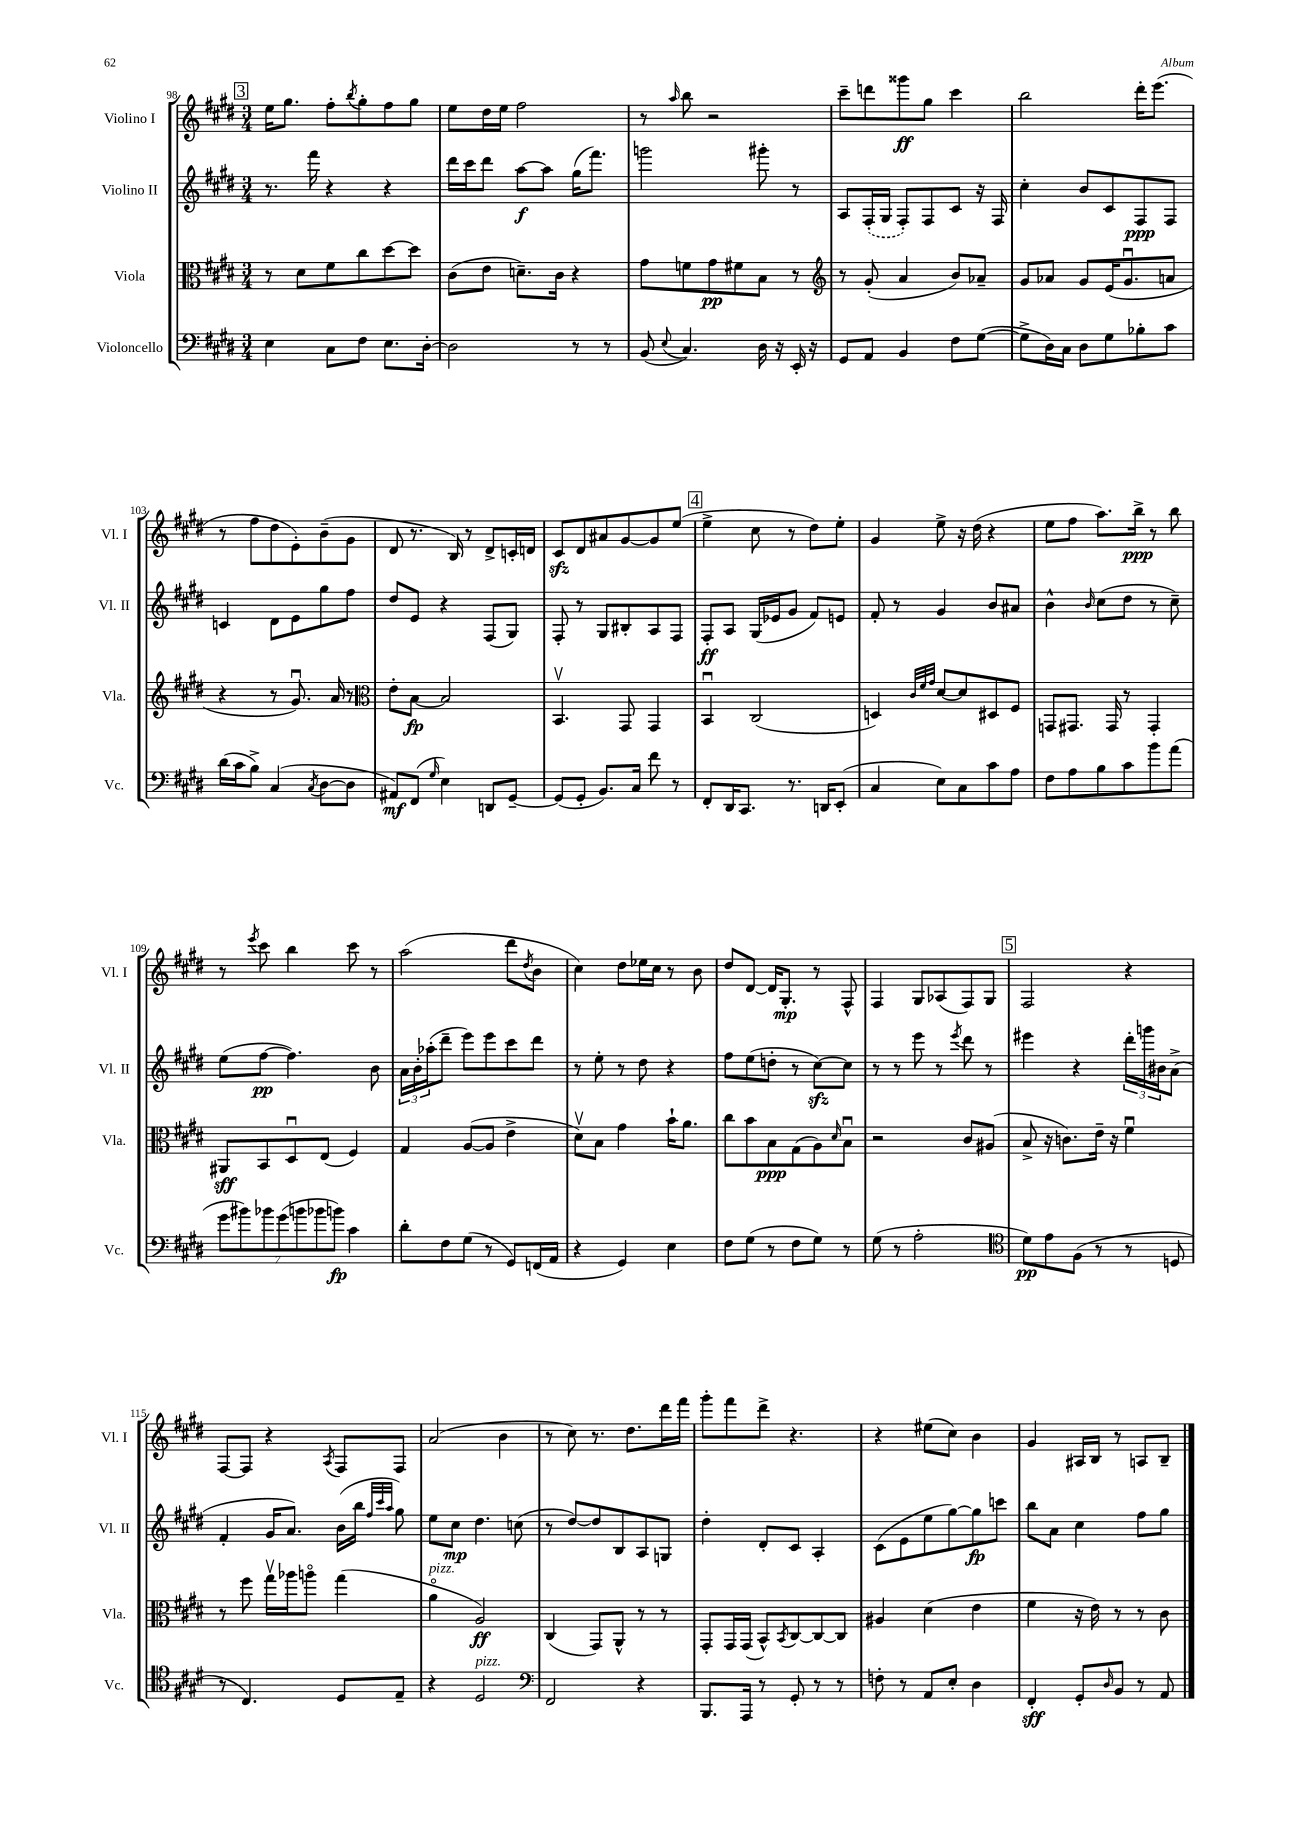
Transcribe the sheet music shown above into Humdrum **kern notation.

**kern	**dynam	**kern	**dynam	**kern	**dynam	**kern	**dynam
*part4	*part4	*part3	*part3	*part2	*part2	*part1	*part1
*staff4	*staff4	*staff3	*staff3	*staff2	*staff2	*staff1	*staff1
*I"Violoncello	*	*I"Viola	*	*I"Violino II	*	*I"Violino I	*
*I'Vc.	*	*I'Vla.	*	*I'Vl. II	*	*I'Vl. I	*
*clefF4	*	*clefC3	*	*clefG2	*	*clefG2	*
*k[f#c#g#d#]	*	*k[f#c#g#d#]	*	*k[f#c#g#d#]	*	*k[f#c#g#d#]	*
*M3/4	*	*M3/4	*	*M3/4	*	*M3/4	*
!!LO:REH:place=s1:t=3
=98	=98	=98	=98	=98	=98	=98	=98
4E\	.	8r	.	8.r	.	16ee\KL	.
.	.	.	.	.	.	8.gg#\J	.
.	.	8d#\L	.	.	.	.	.
.	.	.	.	16fff#\	.	.	.
8C#\L	.	8f#\	.	4r	.	8ff#'\L	.
.	.	.	.	.	.	8qbb/	.
8F#\J	.	8cc#\	.	.	.	8gg#'\	.
8.E\L	.	[8dd#\	.	4r	.	8ff#\	.
.	.	8dd#\J]	.	.	.	8gg#\J	.
[16D#'\Jk	.	.	.	.	.	.	.
=99	=99	=99	=99	=99	=99	=99	=99
2D#\]	.	(8c#\L	.	16ddd#\LL	.	8ee\L	.
.	.	.	.	16ccc#\J	.	.	.
.	.	8e\J	.	8ddd#\J	.	16dd#\L	.
.	.	.	.	.	.	16ee\JJ	.
.	.	8.dn~\L)	.	[8aa\L	f	2ff#\	.
.	.	.	.	8aa\J]	.	.	.
.	.	16c#\Jk	.	.	.	.	.
8r	.	4r	.	(16gg#\KL	.	.	.
.	.	.	.	8.fff#\J)	.	.	.
8r	.	.	.	.	.	.	.
=100	=100	=100	=100	=100	=100	=100	=100
(8BB/	.	8g#\L	.	2gggn\	.	8r	.
8qqE/	.	.	.	.	.	16qqaa/	.
4.C#/)	.	8fn\	.	.	.	8bb\	.
.	.	8g#\	pp	.	.	2r	.
.	.	8f#X\	.	.	.	.	.
16D#\	.	8B\J	.	8ggg#X'\	.	.	.
16r	.	.	.	.	.	.	.
16EE'/	.	8r	.	8r	.	.	.
16r	.	.	.	.	.	.	.
=101	=101	=101	=101	=101	=101	=101	=101
*	*	*clefG2	*	*	*	*	*
8GG#/L	.	8r	.	8A/L	.	8ccc#~\L	.
8AA/J	.	(8g#'/	.	(16F#'/L	.	8dddn\	.
.	.	.	.	16G#/JJ	.	.	.
4BB/	.	4a/	.	8F#'/L)	.	8ggg##X\	ff
.	.	.	.	8F#/	.	8gg#\J	.
8F#\L	.	8b/L)	.	8c#/J	.	4ccc#\	.
([8G#\J	.	8a-X~/J	.	16r	.	.	.
.	.	.	.	16F#/	.	.	.
=102	=102	=102	=102	=102	=102	=102	=102
8G#^\L]	.	8g#/L	.	4cc#'\	.	2bb\	.
16D#\L)	.	8a-X/J	.	.	.	.	.
16C#\JJ	.	.	.	.	.	.	.
8D#\L	.	8g#/L	.	8b/L	.	.	.
8G#\	.	(16e/K	.	8c#/	.	.	.
.	.	8.g#u/	.	.	.	.	.
8B-X'\	.	.	.	8F#/	ppp	16ddd#'\KL	.
.	.	.	.	.	.	(8.eee\J	.
8c#\J	.	8an/J	.	8F#/J	.	.	.
!!LO:LB:g=z
=103	=103	=103	=103	=103	=103	=103	=103
(16d#\LL	.	4r	.	4cn/	.	8r	.
16c#\J	.	.	.	.	.	.	.
8B^\J)	.	.	.	.	.	8ff#\L	.
(4C#/	.	8r	.	8d#\L	.	8dd#\	.
.	.	8.g#u/)	.	8e\	.	8e'\)	.
8qC#/	.	.	.	.	.	.	.
[8D#\L	.	.	.	8gg#\	.	(8b~\	.
.	.	16a/	.	.	.	.	.
8D#\J]	.	8r	.	8ff#\J	.	8g#\J	.
=104	=104	=104	=104	=104	=104	=104	=104
*	*	*clefC3	*	*	*	*	*
8AA#X/L)	mf	8e'\L	.	8dd#/L	.	8d#/	.
(8FF#/J	.	[8B\J	fp	8e/J	.	8.r	.
16qqG#/	.	.	.	.	.	.	.
4E\)	.	2B/]	.	4r	.	.	.
.	.	.	.	.	.	16B/)	.
.	.	.	.	.	.	8r	.
8DDn/L	.	.	.	(8F#/L	.	8d#^/L	.
[8GG#~/J	.	.	.	8G#/J)	.	16cn'/L	.
.	.	.	.	.	.	16dn/JJ	.
=105	=105	=105	=105	=105	=105	=105	=105
(8GG#/L]	.	4.BBv/	.	8F#'/	.	8c#zz/L	.
8GG#'/J	.	.	.	8r	.	8d#/	.
8.BB/L)	.	.	.	8G#/L	.	8a#X/	.
.	.	8GG#/	.	8B#X'/	.	[8g#/	.
16C#/Jk	.	.	.	.	.	.	.
8f#\	.	4GG#/	.	8A/	.	8g#/]	.
8r	.	.	.	8F#/J	.	(8ee/J	.
!!LO:REH:place=s1:t=4
=106	=106	=106	=106	=106	=106	=106	=106
8FF#'/L	.	4BBu/	.	8F#'/L	ff	4ee^\	.
16DD#/K	.	.	.	8A/J	.	.	.
8.CC#/J	.	.	.	.	.	.	.
.	.	(2C#/	.	(16G#/LL	.	8cc#\	.
.	.	.	.	16e-X/J	.	.	.
8.r	.	.	.	8g#/J	.	8r	.
.	.	.	.	8f#/L)	.	8dd#\L)	.
16DDn/KL	.	.	.	.	.	.	.
(8EE'/J	.	.	.	8en/J	.	8ee'\J	.
=107	=107	=107	=107	=107	=107	=107	=107
4C#/	.	4Dn/)	.	8f#'/	.	4g#/	.
.	.	.	.	8r	.	.	.
.	.	32qqc#/LLL	.	.	.	.	.
.	.	32qqf#/	.	.	.	.	.
.	.	32qqg#/JJJ	.	.	.	.	.
8E\L)	.	[8d#/L	.	4g#/	.	8ee^\	.
8C#\	.	8d#/]	.	.	.	16r	.
.	.	.	.	.	.	(16dd#\	.
8c#\	.	8D#X/	.	8b/L	.	4r	.
8A\J	.	8F#/J	.	8a#X/J	.	.	.
=108	=108	=108	=108	=108	=108	=108	=108
8F#\L	.	8GGn/L	.	4b^^\	.	8ee\L	.
8A\	.	8.GG#X/J	.	.	.	8ff#\J	.
.	.	.	.	16qqb/	.	.	.
8B\	.	.	.	(8cc#\L	.	8.aa\L)	.
.	.	16GG#/	.	.	.	.	.
8c#\	.	8r	.	8dd#\J	.	.	.
.	.	.	.	.	.	16bb^\Jk	ppp
8b\	.	4GG#'/	.	8r	.	8r	.
(8a\J	.	.	.	8cc#~\)	.	8bb\	.
!!LO:LB:g=z
=109	=109	=109	=109	=109	=109	=109	=109
14g#\L	.	8AA#X/L	sff	(8ee\L	.	8r	.
14b#X\)	.	.	.	.	.	.	.
.	.	.	.	.	.	8qeee/	.
.	.	8BB/	.	[8ff#\J	pp	8ccc#\	.
14b-X\	.	.	.	.	.	.	.
(14g#\	.	.	.	.	.	.	.
.	.	8D#u/	.	4.ff#\])	.	4bb\	.
14bn\	.	.	.	.	.	.	.
14b-X\	.	.	.	.	.	.	.
.	.	(8E/J	.	.	.	.	.
14bn\J)	fp	.	.	.	.	.	.
4c#\	.	4F#/)	.	.	.	8ccc#\	.
.	.	.	.	8b\	.	8r	.
=110	=110	=110	=110	=110	=110	=110	=110
8d#'\L	.	4G#/	.	24a\LL	.	(2aa\	.
.	.	.	.	24b'\	.	.	.
.	.	.	.	(24aa-X'\J	.	.	.
8F#\	.	.	.	8ddd#~\J	.	.	.
(8G#\J	.	([8A/L	.	8eee\L)	.	.	.
8r	.	8A/J]	.	8eee\	.	.	.
8GG#/L)	.	4e^\	.	8ccc#\	.	8ddd#\L	.
.	.	.	.	.	.	8qdd#/	.
(16FFn/L	.	.	.	8ddd#\J	.	8b\J	.
16AA/JJ	.	.	.	.	.	.	.
=111	=111	=111	=111	=111	=111	=111	=111
4r	.	8d#v\L)	.	8r	.	4cc#\)	.
.	.	8B\J	.	8ee'\	.	.	.
4GG#/)	.	4g#\	.	8r	.	8dd#\L	.
.	.	.	.	8dd#\	.	16ee-X\L	.
.	.	.	.	.	.	16cc#\JJ	.
4E\	.	16b`\KL	.	4r	.	8r	.
.	.	8.a\J	.	.	.	.	.
.	.	.	.	.	.	8b\	.
=112	=112	=112	=112	=112	=112	=112	=112
8F#\L	.	8cc#\L	.	8ff#\L	.	8dd#/L	.
(8G#\J	.	8b\	.	(8ee\	.	[8d#/J	.
8r	.	8B\	ppp	8ddn'\J	.	16d#/KL]	.
.	.	.	.	.	.	8.G#'/J	mp
8F#\L	.	(8G#\	.	8r	.	.	.
8G#\J)	.	8A\)	.	[8cc#zz\L)	.	8r	.
.	.	16qqd#/	.	.	.	.	.
8r	.	8Bu\J	.	8cc#\J]	.	8F#^^/	.
=113	=113	=113	=113	=113	=113	=113	=113
(8G#\	.	2r	.	8r	.	4F#/	.
8r	.	.	.	8r	.	.	.
2A'\	.	.	.	8eee\	.	8G#/L	.
.	.	.	.	8r	.	(8A-X/	.
.	.	.	.	8qeee/	.	.	.
.	.	8c#/L	.	8ddd#\	.	8F#/)	.
.	.	(8A#X/J	.	8r	.	8G#/J	.
!!LO:REH:place=s1:t=5
=114	=114	=114	=114	=114	=114	=114	=114
*clefC4	*	*	*	*	*	*	*
8d#\L)	pp	8B^/	.	4eee#X\	.	2F#/	.
8e\	.	16r	.	.	.	.	.
.	.	8.cn\L)	.	.	.	.	.
(8F#\J	.	.	.	4r	.	.	.
8r	.	16e~\Jk	.	.	.	.	.
.	.	16r	.	.	.	.	.
8r	.	4f#u\	.	24ddd#'\LL	.	4r	.
.	.	.	.	24gggn\	.	.	.
.	.	.	.	24b#X\J	.	.	.
8Dn/	.	.	.	(8a^\J	.	.	.
!!LO:LB:g=z
=115	=115	=115	=115	=115	=115	=115	=115
8r	.	8r	.	4f#'/	.	[8F#/L	.
4.C#/)	.	8ff#\	.	.	.	8F#/J]	.
.	.	16gg#v\LL	.	16g#/KL	.	4r	.
.	.	16aa-X\J	.	8.a/J)	.	.	.
.	.	8aan\J	.	.	.	.	.
.	.	.	.	.	.	8qA/	.
8D#/L	.	(4gg#\	.	(16b\LL	.	8F#/L	.
.	.	.	.	16bb\JJ	.	.	.
.	.	.	.	32qqff#/LLL	.	.	.
.	.	.	.	32qqccc#/	.	.	.
.	.	.	.	32qqaa/JJJ	.	.	.
8E~/J	.	.	.	8gg#\)	.	8F#/J	.
=116	=116	=116	=116	=116	=116	=116	=116
!	!	!LO:TX:a:i:t=pizz.	!	!	!	!	!
4r	.	4a\	.	8ee\L	.	(2a/	.
.	.	.	.	8cc#\J	mp	.	.
!LO:TX:a:i:t=pizz.	!	!	!	!	!	!	!
2D#/	.	2A/)	ff	4.dd#\	.	.	.
.	.	.	.	.	.	4b\	.
.	.	.	.	(8ccn\	.	.	.
=117	=117	=117	=117	=117	=117	=117	=117
*clefF4	*	*	*	*	*	*	*
2FF#/	.	(4C#/	.	8r	.	8r	.
.	.	.	.	[8dd#/L)	.	8cc#\)	.
.	.	8GG#/L)	.	8dd#/]	.	8.r	.
.	.	8AA^^/J	.	8B/	.	.	.
.	.	.	.	.	.	8.dd#\L	.
4r	.	8r	.	8A/	.	.	.
.	.	8r	.	8Gn/J	.	16ddd#\L	.
.	.	.	.	.	.	16fff#\JJ	.
=118	=118	=118	=118	=118	=118	=118	=118
8.BBB/L	.	8GG#'/L	.	4dd#'\	.	8ggg#'\L	.
.	.	16GG#/L	.	.	.	8fff#\	.
16AAA/Jk	.	(16GG#/JJ	.	.	.	.	.
8r	.	8BB^^/L)	.	8d#'/L	.	8ddd#^\J	.
.	.	8qBB/	.	.	.	.	.
8GG#'/	.	[8C#/	.	8c#/J	.	4.r	.
8r	.	8C#/_	.	4A'/	.	.	.
8r	.	8C#/J]	.	.	.	.	.
=119	=119	=119	=119	=119	=119	=119	=119
8Fn'\	.	4A#X/	.	(8c#\L	.	4r	.
8r	.	.	.	8e\	.	.	.
8AA/L	.	(4d#\	.	8ee\	.	(8ee#X\L	.
8E'/J	.	.	.	[8gg#\)	.	8cc#\J)	.
4D#\	.	4e\	.	8gg#\]	fp	4b\	.
.	.	.	.	8cccn\J	.	.	.
=120	=120	=120	=120	=120	=120	=120	=120
4FF#'/	sff	4f#\	.	8bb\L	.	4g#/	.
.	.	.	.	8a\J	.	.	.
8GG#'/L	.	16r	.	4cc#\	.	16A#X/LL	.
.	.	16e\)	.	.	.	16B/JJ	.
16qqD#/	.	.	.	.	.	.	.
8BB/J	.	8r	.	.	.	8r	.
8r	.	8r	.	8ff#\L	.	8An/L	.
8AA/	.	8c#\	.	8gg#\J	.	8B~/J	.
==	==	==	==	==	==	==	==
*-	*-	*-	*-	*-	*-	*-	*-
